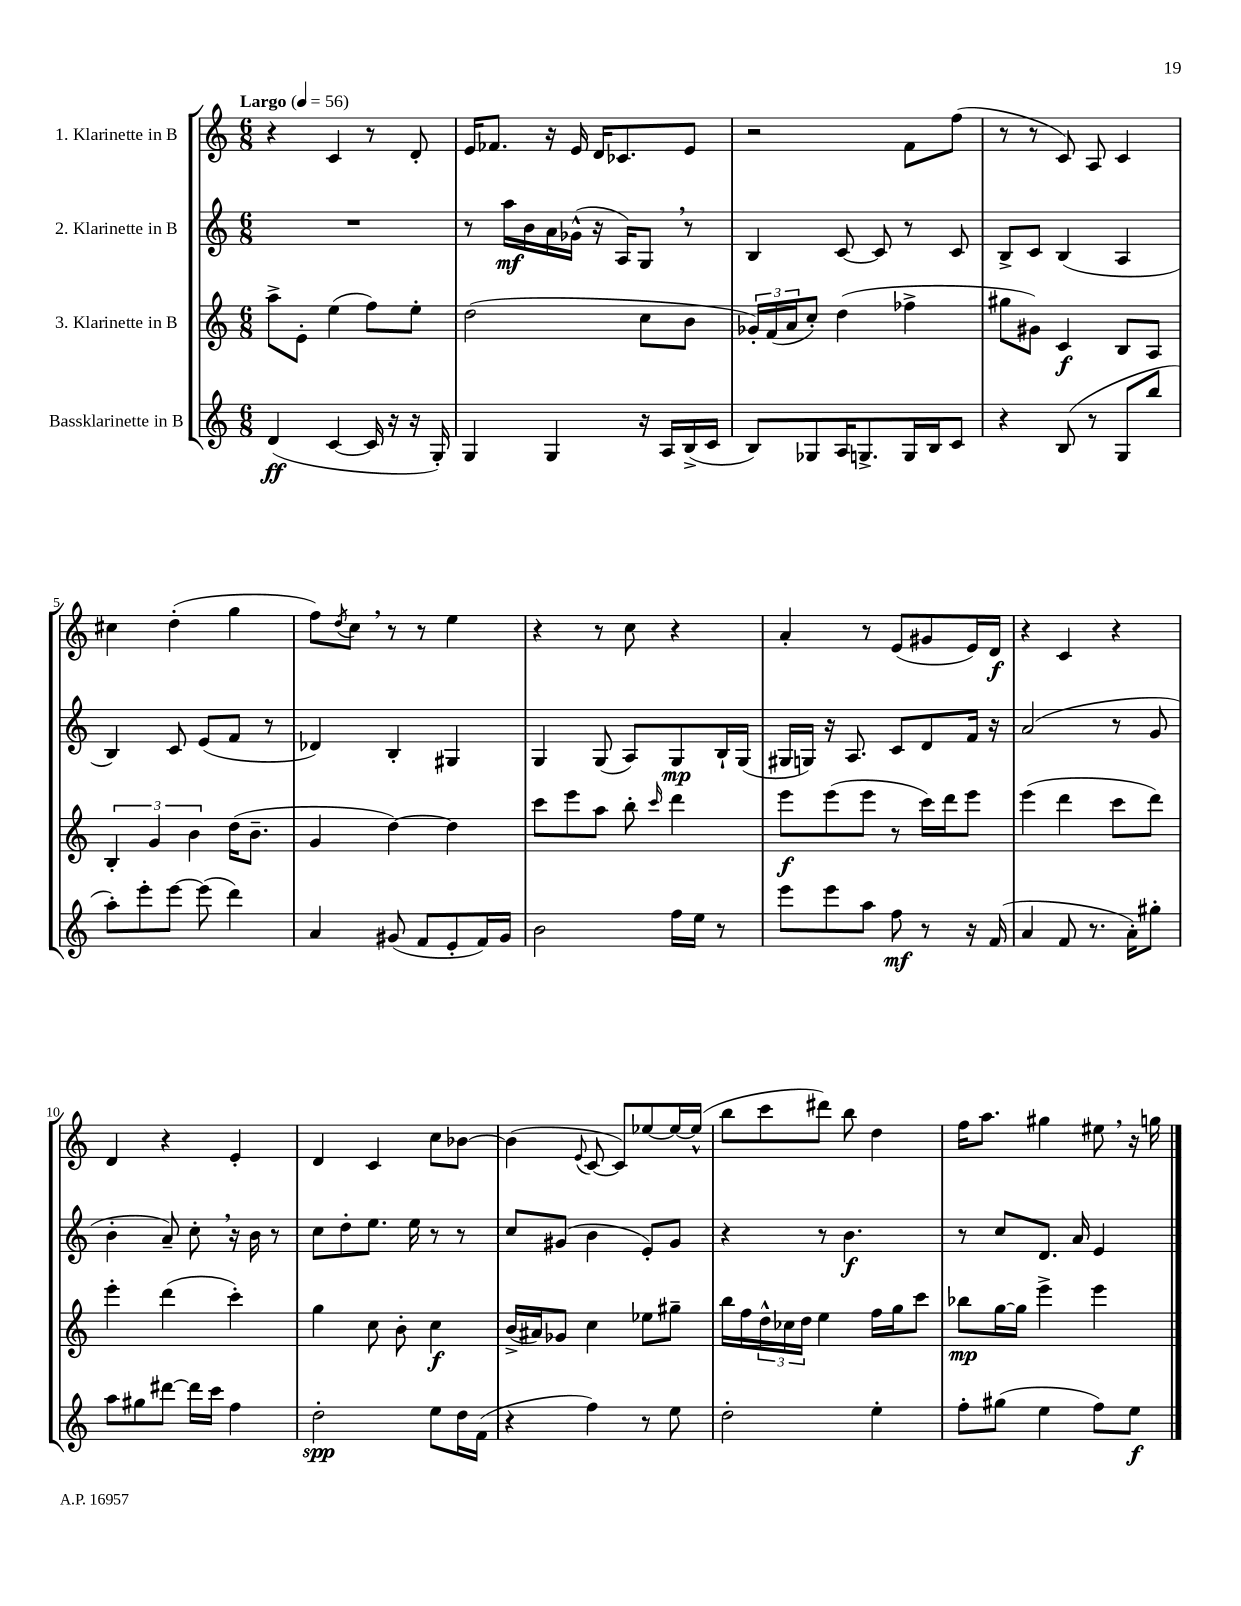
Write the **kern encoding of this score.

**kern	**kern	**kern	**kern
*staff4	*staff3	*staff2	*staff1
*clefG2	*clefG2	*clefG2	*clefG2
*k[]	*k[]	*k[]	*k[]
*M6/8	*M6/8	*M6/8	*M6/8
*MM56	*MM56	*MM56	*MM56
(4d	8aa^	2.r	4r
.	8e'	.	.
[4c	(4ee	.	4c
16c]	8ff)	.	8r
16r	.	.	.
16r	8ee'	.	8d'
16G')	.	.	.
=	=	=	=
4G	(2dd	8r	16e
.	.	.	8.f-
.	.	16aa	.
.	.	16b	.
4G	.	16a	16r
.	.	(16g-^^	16e
.	.	16r	16d
.	.	16A)	8.c-
16r	8cc	8G	.
16A	.	.	.
(16B^	8b	8r	8e
16c	.	.	.
=	=	=	=
8B)	24g-')	4B	2r
.	(24f	.	.
.	24a	.	.
8G-	8cc')	.	.
16A	(4dd	[8c	.
8.G^	.	.	.
.	.	8c]	.
16G	4ff-^	8r	8f
16B	.	.	.
8c	.	8c	(8ff
=	=	=	=
4r	8gg#	8B^	8r
.	8g#)	8c	8r
(8B	4c	(4B	8c)
8r	.	.	8A
8G	8B	4A	4c
8bb	8A	.	.
=	=	=	=
8aa')	6B'	4B)	4cc#
8eee'	.	.	.
.	6g	.	.
[8eee	.	8c	(4dd'
.	6b	.	.
(8eee]	.	(8e	.
4ddd)	(16dd	8f	4gg
.	8.b~	.	.
.	.	8r	.
=	=	=	=
4a	4g	4d-)	8ff)
.	.	.	8qdd
.	.	.	8cc
(8g#	[4dd)	4B'	8r
8f	.	.	8r
8e'	4dd]	4G#	4ee
16f)	.	.	.
16g#	.	.	.
=	=	=	=
2b	8ccc	4G	4r
.	8eee	.	.
.	8aa	(8G	8r
.	8bb'	8A)	8cc
.	16qqccc	.	.
16ff	4ddd	8G	4r
16ee	.	.	.
8r	.	16B`	.
.	.	(16G	.
=	=	=	=
8eee	8eee	16G#	4a'
.	.	16G)	.
8eee	(8eee	16r	.
.	.	8.A	.
8aa	8eee	.	8r
8ff	8r	8c	(8e
8r	16ccc)	8d	8g#
.	16ddd	.	.
16r	8eee	16f	16e)
(16f	.	16r	16d
=	=	=	=
4a	(4eee	(2a	4r
8f	4ddd	.	4c
8.r	.	.	.
.	8ccc	8r	4r
16a')	.	.	.
8gg#'	8ddd)	8g	.
=	=	=	=
8aa	4eee'	4b'	4d
8gg#	.	.	.
[8ddd#	(4ddd	8a~)	4r
16ddd#]	.	8cc'	.
16ccc	.	.	.
4ff	4ccc')	16r	4e'
.	.	16b	.
.	.	8r	.
=	=	=	=
2dd'	4gg	8cc	4d
.	.	8dd'	.
.	8cc	8.ee	4c
.	8b'	.	.
.	.	16ee	.
8ee	4cc	8r	8cc
16dd	.	8r	[8b-
(16f	.	.	.
=	=	=	=
4r	(16b^	8cc	(4b-]
.	16a#)	.	.
.	8g-	(8g#	.
.	.	.	8qqe
4ff)	4cc	4b	[8c
.	.	.	8c])
8r	8ee-	8e')	[8ee-
8ee	8gg#~	8g#	16ee-_
.	.	.	(16ee-^^]
=	=	=	=
2dd'	16bb	4r	8bb
.	16ff	.	.
.	24dd^^	.	8ccc
.	24cc-	.	.
.	24dd	.	.
.	4ee	8r	8ddd#)
.	.	4.b	8bb
4ee'	16ff	.	4dd
.	16gg	.	.
.	8ccc	.	.
=	=	=	=
8ff'	8bb-	8r	16ff
.	.	.	8.aa
(8gg#	[16gg	8cc	.
.	16gg]	.	.
4ee	4eee^	8.d	4gg#
.	.	16a	.
8ff)	4eee	4e	8ee#
8ee	.	.	16r
.	.	.	16gg
==	==	==	==
*-	*-	*-	*-
